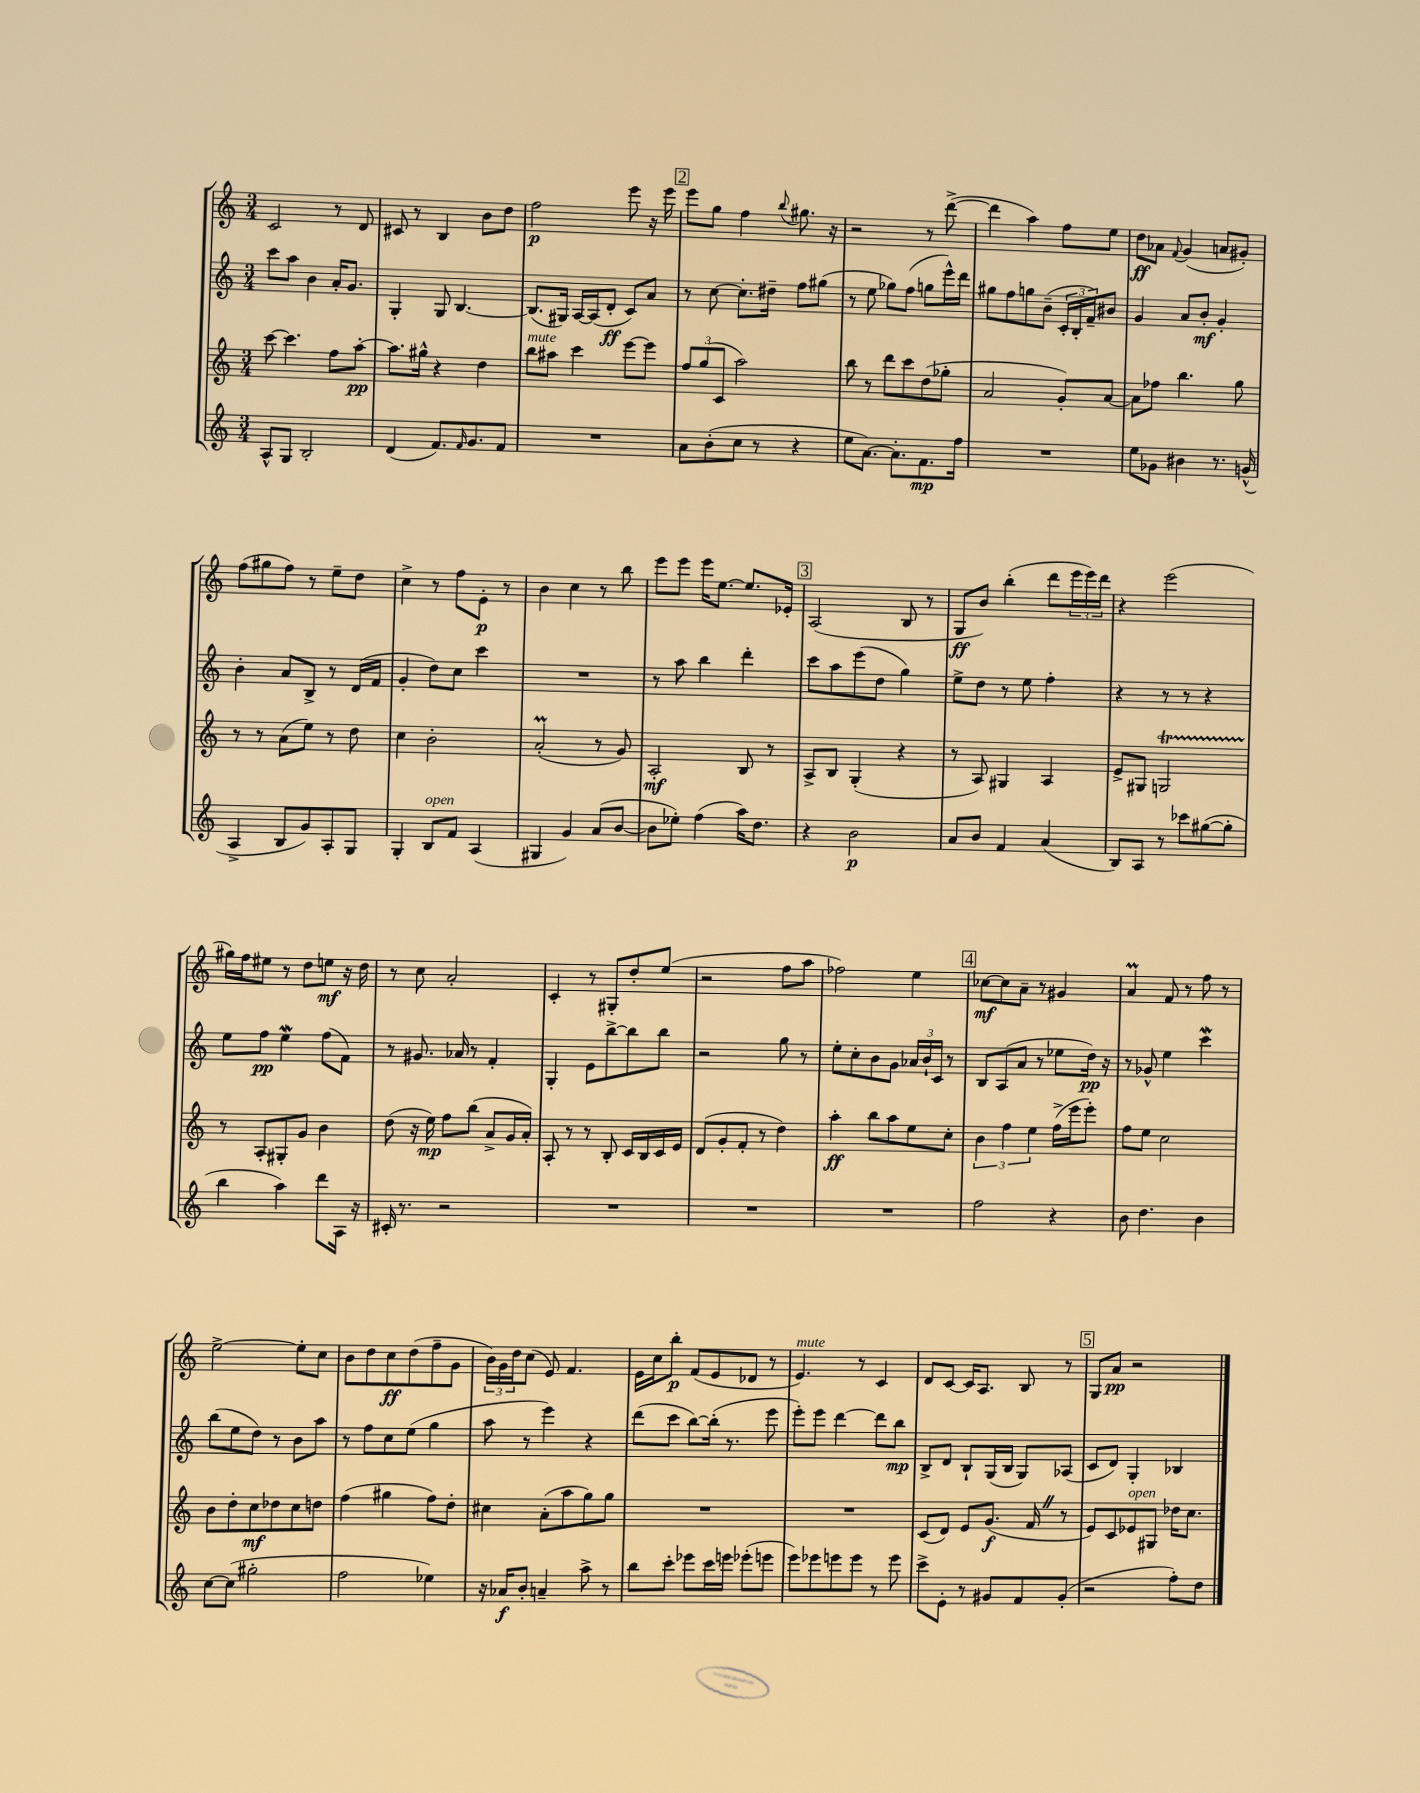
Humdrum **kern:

**kern	**kern	**kern	**kern
*staff4	*staff3	*staff2	*staff1
*clefG2	*clefG2	*clefG2	*clefG2
*k[]	*k[]	*k[]	*k[]
*M3/4	*M3/4	*M3/4	*M3/4
8A^^/L	[8ccc\	8ccc\L	2c/
8G/J	4.ccc\]	8aa\J	.
2B'/	.	4b\	.
.	8ff\L	16a'/LK	8r
.	.	8.g/J	.
.	[8aa'\J	.	8d/
=	=	=	=
(4d/	8.aa\]L	4G'/	8c#/
.	.	.	8r
.	16gg#^^\Jk	.	.
8.f/L)	4r	8G/	4B/
.	.	[4.B/	.
16qqf/	.	.	.
8.g/	.	.	.
.	4dd\	.	8b\L
8f/J	.	.	8dd\J
=	=	=	=
2.r	8bb\L	(8.B/]L	2ff\
.	8aa#\J	.	.
.	.	16G#/Jk)	.
.	4ccc\	[16A/LL	.
.	.	(16A/]J	.
.	.	8d'/J	.
.	[8eee\L	8c/L)	8eee\
.	8eee\]J	8a/J	16r
.	.	.	16eee\
=	=	=	=
8a\L	12ff/L	8r	8eee\L
.	(12gg/	.	.
(8b'\	.	[8cc\	8gg\J
.	12c/J	.	.
8cc\J	2aa\)	8.cc'\]L	4ff\
8r	.	.	.
.	.	16dd#~\Jk	.
.	.	.	8qqbb/
4r	.	8ff\L	8.gg#\
.	.	(8gg#\J	.
.	.	.	16r
=	=	=	=
8ee\L	8bb\	8r	2r
[8.a\J)	8r	8ee\	.
.	8ddd\L	8gg-\L)	.
8.a'\]L	.	.	.
.	8ccc\	(8ff\J	.
8.f\	(8dd\	8gg\L	8r
.	8gg-'\J	16eee^^\L)	([8ddd^\
16ff\Jk	.	16ddd\JJ	.
=	=	=	=
2.r	2a/	8gg#\L	4ddd\]
.	.	8ff\	.
.	.	8gg\	4aa\)
.	.	(8b~\J	.
.	8g'/L)	24c'/LL	8ff\L
.	.	24B'/	.
.	.	24f~/J)	.
.	[8a/J	8b#/J	8ee\J
=	=	=	=
8ee\L	8a\]L	4g/	8dd\L
8g-\J	8ff-\J	.	8a-\J
.	.	.	8qqf/
4b#\	4.bb\	8a/L	(4g/
.	.	8b'/J	.
8.r	.	4g'/	8a/L
.	8gg\	.	8g#'/J)
(16g^^/	.	.	.
=	=	=	=
4A^/	8r	4b'\	(8ff\L
.	8r	.	8gg#\
8B/L	(8a\L	8a/L	8ff\J)
8g/)	8ee\J)	8B^/J	8r
8A'/	8r	8r	8ee~\L
8G/J	8dd\	(16d/LL	8dd\J
.	.	16f/JJ	.
=	=	=	=
4G'/	4cc\	4g'/	4cc^\
8B/L	2b'\	8dd\L)	8r
8f/J	.	8cc\J	8ff\L
(4A/	.	4ccc\	8e'\J
.	.	.	8r
=	=	=	=
4G#/	(2a'/	2.r	4b\
4g/)	.	.	4cc\
(8a/L	8r	.	8r
[8b/J	8g/)	.	8bb\
=	=	=	=
8b\]L	2A'/	8r	8eee\L
8ee-'\J)	.	8aa\	8eee\J
(4ff\	.	4bb\	16eee\LK
.	.	.	[8.ee\J
16aa\LK)	8B/	4ddd'\	8.ee/]L
8.dd\J	.	.	.
.	8r	.	.
.	.	.	16e-'/Jk
=	=	=	=
4r	8A^/L	8ccc\L	(2A/
.	8B/J	8aa\	.
2b\	(4G'/	(8eee\	.
.	.	8dd\J	.
.	4r	4gg\)	8B/
.	.	.	8r
=	=	=	=
8a/L	8r	8ee^\L	8G/L
8b/J	8A/)	8dd\J	8b/J)
4f/	4G#/	8r	(4bb'\
.	.	8ee\	.
(4a/	4A/	4ff'\	8ddd\L
.	.	.	24eee\L
.	.	.	24eee\)
.	.	.	24ddd\JJ
=	=	=	=
8B/L)	8e^/L	4r	4r
8A/J	8G#/J	.	.
8r	2G/	8r	(2eee\
8ccc-\L	.	8r	.
([8gg#\	.	4r	.
8gg#'\]J	.	.	.
=	=	=	=
4bb\	8r	8ee\L	16gg#\LL)
.	.	.	16ff\J
.	8A'/L	8ff\J	8ee#\J
4aa\)	8G#'/	4ee\	8r
.	8g/J	.	8dd\L
8ddd\L	4b\	(8ff\L	8ee\J
16A\Jk	.	8f\J)	16r
16r	.	.	16dd\
=	=	=	=
16c#'/	(8dd\	8r	8r
8.r	.	.	.
.	16r	8.g#/	8cc\
.	16ee\)	.	.
2r	8ff\L	.	2a'/
.	.	16a-/	.
.	(8bb\J	8r	.
.	8a^/L	4f'/	.
.	16g/L	.	.
.	16a'/JJ)	.	.
=	=	=	=
2.r	8A'/	4G'/	4c'/
.	8r	.	.
.	8r	8e\L	8r
.	8B'/	[8bb^\	8G#'/L
.	16c/LL	8bb\]	8dd'/
.	16B/	.	.
.	16c/	8bb\J	(8ee/J
.	16e/JJ	.	.
=	=	=	=
2.r	(8d/L	2r	2r
.	8g'/	.	.
.	8f'/J	.	.
.	8r	.	.
.	4dd\)	8gg\	8ff\L
.	.	8r	8aa\J
=	=	=	=
2.r	4aa'\	8ee'\L	2ff-\)
.	.	8cc'\	.
.	8bb\L	8b\	.
.	8aa\	8g\J	.
.	8ee\	24a-/LL	4ee\
.	.	24b`/	.
.	.	24c/JJ	.
.	8cc'\J	8r	.
=	=	=	=
2ff\	6b\	8B/L	[8cc-\L
.	.	(8A/	8cc-\]
.	6ff\	.	.
.	.	8a/J	8a~\J
.	6ee\	.	.
.	.	8r	8r
4r	(16ff^\LL	8ee-\L	4g#/
.	16eee\J	.	.
.	8eee'\J)	16dd\Jk)	.
.	.	16r	.
=	=	=	=
8b\	8ff\L	8r	4a/
4.dd\	8ee\J	8g-^^/	.
.	2cc\	4ee\	8f/
.	.	.	8r
4b\	.	4ccc\	8ff\
.	.	.	8r
=	=	=	=
[8cc\L	8b\L	(8bb\L	[2ee^\
(8cc\]J	8dd'\	8ee\	.
2gg#'\	8cc\	8dd\J)	.
.	8dd-\	8r	.
.	8cc\	8b\L	8ee'\]L
.	8dd\J	8aa\J	8cc\J
=	=	=	=
2ff\	(4ff\	8r	8b\L
.	.	8ff\L	8dd\
.	4gg#\	8cc\	8cc\
.	.	(8ee\J	(8dd\
4ee-\)	8ff\L)	4gg\	8ff~\
.	8dd'\J	.	8g\J
=	=	=	=
16r	4cc#\	8aa\	24b\LL)
.	.	.	24g\
16a-/LK	.	.	.
.	.	.	24dd\J
8b'/J	.	8r	(8cc\J
4a~/	(8a'\L	4eee\)	8e/)
.	8aa\	.	4.f/
8aa^\	8gg\)	4r	.
8r	8gg\J	.	.
=	=	=	=
8bb\L	2.r	(8ddd\L	16e\LL
.	.	.	16cc\J
8ccc'\J	.	8ccc\J	8bb'\J
8eee-\L	.	[8bb\L)	(8f/L
16ccc\L	.	(16bb'\]Jk	8e/
16eee\JJ	.	8.r	.
(8eee-'\L	.	.	8d-/J
8eee\J	.	8eee\	8r
=	=	=	=
8eee\L)	2.r	8eee'\L)	4.e/)
8eee-\	.	8eee\J	.
8eee\	.	[4ddd\	.
8eee\J	.	.	8r
8r	.	8ddd\]L	4c/
8eee\	.	8bb\J	.
=	=	=	=
8ccc^\L	(8c/L	8B^/L	8d/L
8e'\J	8d/J)	8d/J	[8c/J
8r	8e/L	8B`/L	16c/]LK
.	.	.	8.A/J
8g#/L	(8.g/J	(16G/L	.
.	.	16B/JJ	.
8f/	.	8G/L)	8B/
.	16f/	.	.
(8g#'/J	8r	(8A-/J	8r
=	=	=	=
2r	8e/L)	8c/L	8G/L
.	8c/	8d/J)	8a/J
.	8e-/	4G'/	2r
.	8G#/J	.	.
8ff'\L)	16dd-\LK	4B-/	.
.	8.cc\J	.	.
8dd\J	.	.	.
==	==	==	==
*-	*-	*-	*-
